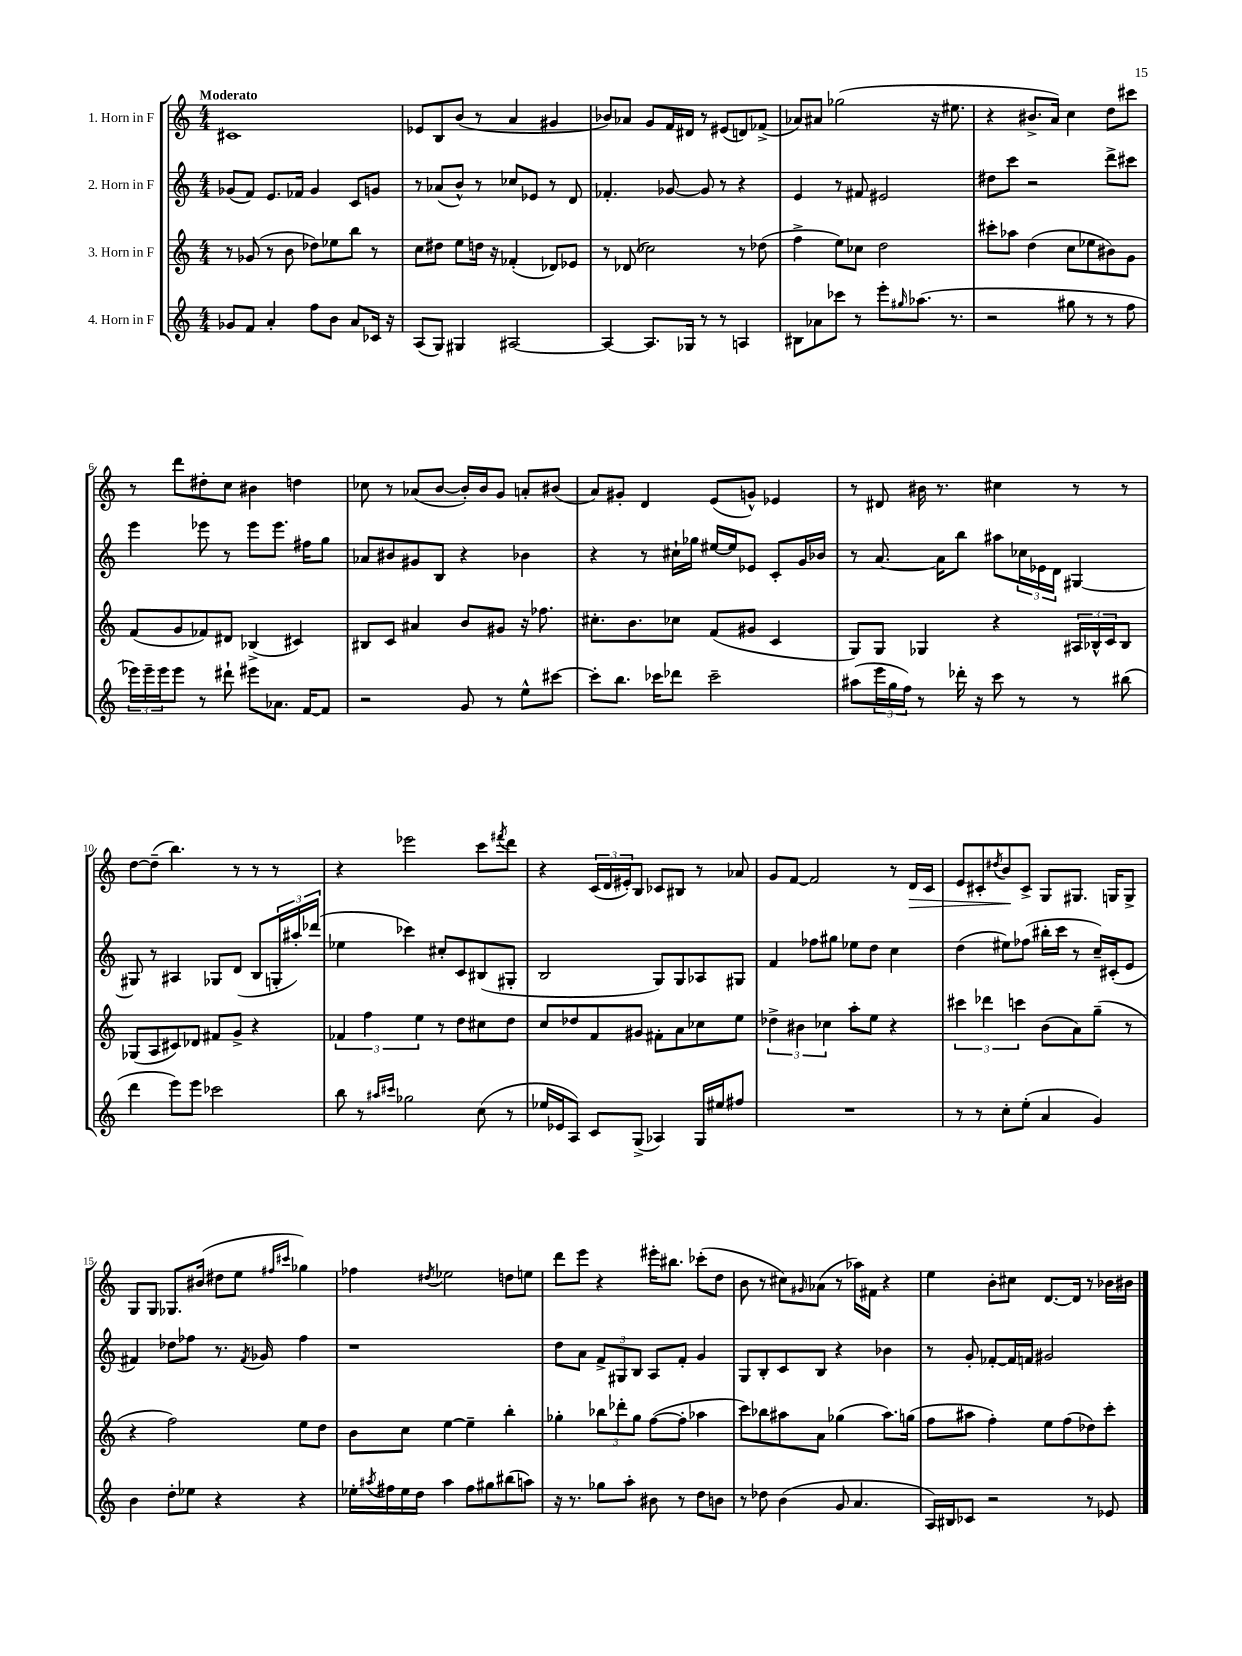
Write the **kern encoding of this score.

**kern	**kern	**kern	**kern	**dynam
*part4	*part3	*part2	*part1	*part1
*staff4	*staff3	*staff2	*staff1	*staff1
*I"4. Horn in F	*I"3. Horn in F	*I"2. Horn in F	*I"1. Horn in F	*
*clefG2	*clefG2	*clefG2	*clefG2	*
*k[]	*k[]	*k[]	*k[]	*
*M4/4	*M4/4	*M4/4	*M4/4	*
=1	=1	=1	=1	=1
!	!	!	!LO:TX:a:B:t=Moderato	!
8g-X/L	8r	(8g-X/L	1c#X	.
8f/J	(8g-X/	8f/J)	.	.
4a'/	8r	8.e/L	.	.
.	8b\	.	.	.
.	.	16f-X/Jk	.	.
8ff\L	8dd-X\L)	4g-/	.	.
8b\J	8ee-X\	.	.	.
8a/L	8bb\J	8c/L	.	.
16c-X/Jk	8r	8gn/J	.	.
16r	.	.	.	.
=2	=2	=2	=2	=2
(8A/L	8cc\L	8r	8e-X/L	.
8G/J)	8dd#X\J	(8a-X/L	8B/	.
4G#X/	8ee\L	8b^^/J)	(8b/J	.
.	16ddn\Jk	8r	8r	.
.	16r	.	.	.
[2A#X/	(4f-X'/	8cc-X/L	4a/	.
.	.	8e-X/J	.	.
.	8d-X/L)	8r	4g#X/	.
.	8e-X/J	8d/	.	.
=3	=3	=3	=3	=3
4A#/_	8r	4.f-X'/	8b-X/L)	.
.	(8d-X/	.	8a-X/J	.
8.A#/L]	2cc-X\)	.	8g/L	.
.	.	[8g-X/	16f/L	.
16G-X/Jk	.	.	16d#X/JJ	.
8r	.	8g-/]	8r	.
8r	.	8r	(8e#X/L	.
4An/	8r	4r	8dn/)	.
.	(8dd-X\	.	(8f-X^/J	.
=4	=4	=4	=4	=4
8B#X\L	4ff^\	4e/	8a-X/L)	.
8a-X\	.	.	8a#X/J	.
8ccc-X\J	8ee\L)	8r	(2gg-X\	.
8r	8cc-X\J	8f#X/	.	.
8eee'\L	2dd\	2e#X/	.	.
16qqgg#X/	.	.	.	.
(8.aa-X\J	.	.	.	.
.	.	.	16r	.
8.r	.	.	8.ee#X\	.
=5	=5	=5	=5	=5
2r	8ccc#X'\L	8dd#X\L	4r	.
.	8aa-X\J	8ccc\J	.	.
.	(4dd\	2r	8.b#X^/L	.
.	.	.	16a/Jk)	.
8gg#X\	8cc\L	.	4cc\	.
8r	8ee-X\	.	.	.
8r	8b#X\)	8ddd^\L	8dd\L	.
8ff\	8g\J	8ccc#X\J	8ccc#X\J	.
!!LO:LB:g=z
=6	=6	=6	=6	=6
24eee-X\LL)	(8f/L	4eee\	8r	.
24eee-~\	.	.	.	.
24eee-\J	.	.	.	.
8eee-\J	8g/	.	8ddd\L	.
8r	8f-X/)	8eee-X\	8dd#X'\	.
8ddd#X`\	8d#X/J	8r	8cc\J	.
8eee#X\L	(4B-X^/	8eee-\L	4b#X\	.
8.a-X\J	.	8.eee-\J	.	.
.	4c#X/)	.	4ddn\	.
[16f/KL	.	16ff#X\KL	.	.
8f/J]	.	8gg\J	.	.
=7	=7	=7	=7	=7
2r	8B#X/L	8a-X/L	8cc-X\	.
.	8c/J	8b#X/	8r	.
.	4a#X/	8g#X/	(8a-X/L	.
.	.	8B/J	[8b/J	.
8g/	8b/L	4r	16b'/LL])	.
.	.	.	16b/J	.
8r	8g#X/J	.	8g/J	.
8ee^^\L	16r	4b-X\	8an'/L	.
.	8.ff-X\	.	.	.
[8ccc#X\J	.	.	(8b#X/J	.
=8	=8	=8	=8	=8
8ccc#'\L]	8.cc#X'\L	4r	8a/L)	.
8.bb\J	.	.	8g#X'/J	.
.	8.b\	.	.	.
.	.	8r	4d/	.
16ccc-X\KL	.	.	.	.
8ddd-X\J	8cc-X\J	16cc#X`\LL	.	.
.	.	16gg-X\JJ	.	.
2ccc-~\	(8f/L	[16ee#X/LL	(8e/L	.
.	.	16ee#/J]	.	.
.	8g#X/J	8e-X/J	8gn^^/J)	.
.	4c/	8c'/L	4e-X/	.
.	.	16g/L	.	.
.	.	16b-X/JJ	.	.
=9	=9	=9	=9	=9
(8aa#X\L	8G/L)	8r	8r	.
24eee\L	8G/J	[8.a/	8d#X/	.
24gg\	.	.	.	.
24ff\JJ)	.	.	.	.
8r	4G-X/	.	16b#X\	.
.	.	16a\KL]	8.r	.
16ddd-X'\	.	8bb\J	.	.
16r	.	.	.	.
8ccc\	4r	8aa#X\L	4cc#X\	.
8r	.	24cc-X\L	.	.
.	.	24e-X\	.	.
.	.	24d\JJ	.	.
8r	24A#X/LL	[4G#X/	8r	.
.	24B-X^^/	.	.	.
.	24c/J	.	.	.
(8bb#X\	8B-/J	.	8r	.
!!LO:LB:g=z
=10	=10	=10	=10	=10
4ddd\	(8G-X/L	8G#X/]	[8dd\L	.
.	8A/	8r	(8dd~\J]	.
8eee\L)	8c#X/)	4A#X/	4.bb\)	.
8eee\J	8d-X/J	.	.	.
2ccc-X\	8f#X/L	8G-X/L	.	.
.	8g^/J	(8d/J	8r	.
.	4r	8B/L	8r	.
.	.	24Gn'/L	8r	.
.	.	24aa#X'/)	.	.
.	.	(24ddd-X/JJ	.	.
=11	=11	=11	=11	=11
8bb\	6f-X/	4ee-X\	4r	.
8r	.	.	.	.
.	6ff\	.	.	.
16qqaa#X/LL	.	.	.	.
16qqccc#X/JJ	.	.	.	.
2gg-X\	.	4ccc-X\)	2eee-X\	.
.	6ee\	.	.	.
.	8r	8cc#X'/L	.	.
.	8dd\L	8c/	.	.
(8cc\	8cc#X\	(8B#X/	8ccc\L	.
.	.	.	8qfff#X/	.
8r	8dd\J	8G#X'/J	8ddd\J	.
=12	=12	=12	=12	=12
16ee-X/LL	8cc/L	2B/	4r	.
16e-X/J	.	.	.	.
8A/J)	8dd-X/	.	.	.
8c/L	8f/	.	(24c/LL	.
.	.	.	24d/	.
.	.	.	24e#X'/J)	.
(8G^/J	8g#X/J	.	8B/J	.
4A-X/)	8f#X'\L	8G/L)	8c-X/L	.
.	8a\	8G/	8B#X/J	.
16G/LL	8cc-X\	8A-X/	8r	.
16ee#X/J	.	.	.	.
8ff#X/J	8ee\J	8G#X/J	8a-X/	.
=13	=13	=13	=13	=13
1r	6dd-X^\	4f/	8g/L	.
.	.	.	[8f/J	.
.	6b#X\	.	.	.
.	.	8ff-X\L	2f/]	.
.	6cc-X\	.	.	.
.	.	8gg#X\J	.	.
.	8aa'\L	8ee-X\L	.	.
.	8ee\J	8dd\J	.	.
.	4r	4cc\	8r	.
!	!	!	!	!LO:HP:b
.	.	.	16d/LL	>
.	.	.	16c/JJ	.
=14	=14	=14	=14	=14
8r	6ccc#X\	(4dd\	8e/L	.
8r	.	.	8c#X'/	.
.	6ddd-X\	.	.	.
.	.	.	8qdd#X/	.
8cc'\L	.	8ee#X\L)	8b/	.
.	6cccn\	.	.	.
(8ee'\J	.	(8ff-X\J	8c#^/J	]
4a/	(8b\L	16bb#X'\LL	8G/L	.
.	.	16ccc\JJ	.	.
.	8a\)	8r	8.G#X/J	.
4g/)	(8gg~\J	16cc~/LL)	.	.
.	.	(16c#X'/J	16Gn/KL	.
.	8r	8e/J	8G^/J	.
!!LO:LB:g=z
=15	=15	=15	=15	=15
4b\	4r	4f#X/)	8G/L	.
.	.	.	8G/J	.
8dd'\L	2ff\)	8dd-X\L	8.G-X/L	.
8ee-X\J	.	8ff-X\J	.	.
.	.	.	(16b#X/Jk	.
4r	.	8.r	8dd#X\L	.
.	.	.	8ee\J	.
.	.	8qf#/	.	.
.	.	16g-X/	.	.
.	.	.	16qqff#X/LL	.
.	.	.	16qqccc#X/JJ	.
4r	8ee\L	4ff-\	4gg-X\)	.
.	8dd\J	.	.	.
=16	=16	=16	=16	=16
16ee-X'\LL	8b\L	1r	4ff-X\	.
8qaa#X/	.	.	.	.
16ff#X\	.	.	.	.
16ee-\	8cc\J	.	.	.
16dd\JJ	.	.	.	.
.	.	.	8qdd#X/	.
4aa#\	[4ee\	.	2ee-X\	.
8ff#\L	4ee~\]	.	.	.
8gg#X\	.	.	.	.
(8bb#X\	4bb'\	.	8ddn\L	.
8aan\J)	.	.	8een\J	.
=17	=17	=17	=17	=17
16r	4gg-X'\	8dd\L	8ddd\L	.
8.r	.	.	.	.
.	.	8a\J	8eee\J	.
8gg-X\L	12bb-X\L	12f^/L	4r	.
.	12ddd-X'\	12G#X/	.	.
8aa'\J	.	.	.	.
.	12gg-\J	12B/J	.	.
8b#X\	([8ff\L	8A/L	16eee#X'\KL	.
.	.	.	8.bb#X\J	.
8r	8ff'\J]	8f'/J	.	.
8dd\L	4aa-X\	4g/	(8ccc-X'\L	.
8bn\J	.	.	8dd\J	.
=18	=18	=18	=18	=18
8r	8ccc\L)	8G/L	8b\	.
8dd-X\	8bb-X\	8B'/	8r	.
(4b\	8aa#X\	8c/	8cc#X\L)	.
.	.	.	16qqg#X/	.
.	8a\J	8B/J	(8a-X\J	.
8g/	(4gg-X\	4r	8r	.
4.a/	.	.	16aa-X\LL)	.
.	.	.	16f#X\JJ	.
.	8.aa#\L)	4b-X\	4r	.
.	(16ggn\Jk	.	.	.
=19	=19	=19	=19	=19
16A/LL)	8ff\L	8r	4ee\	.
16B#X/J	.	.	.	.
8c-X/J	8aa#X\J	8g'/	.	.
2r	4ff'\)	[8f-X'/L	8b'\L	.
.	.	16f-/L]	8cc#X\J	.
.	.	16fn/JJ	.	.
.	8ee\L	2g#X/	[8.d/L	.
.	(8ff\	.	.	.
.	.	.	16d/Jk]	.
8r	8dd-X\)	.	8r	.
8e-X/	8ccc'\J	.	16b-X\LL	.
.	.	.	16b#X\JJ	.
==	==	==	==	==
*-	*-	*-	*-	*-
